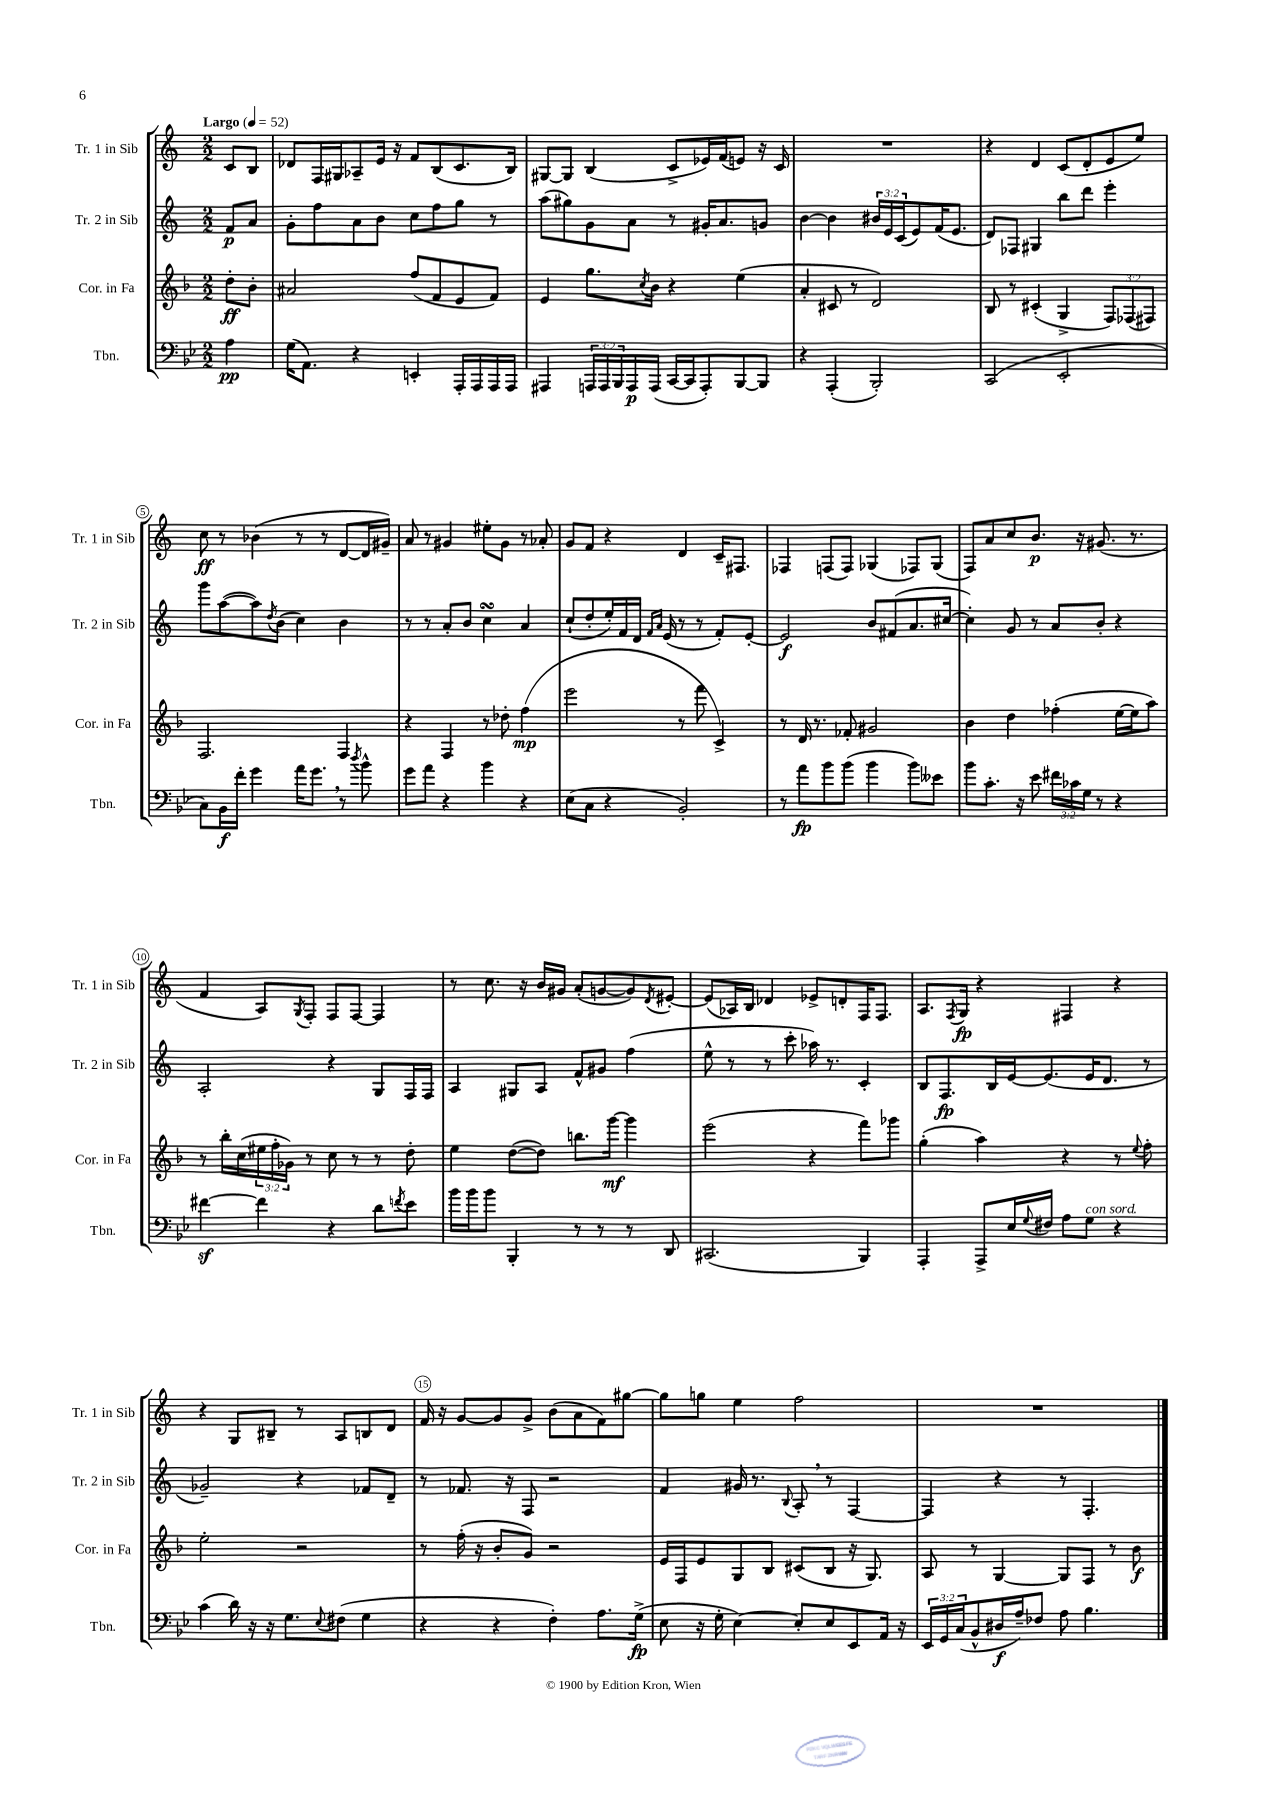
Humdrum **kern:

**kern	**dynam	**kern	**dynam	**kern	**dynam	**kern	**dynam
*part4	*part4	*part3	*part3	*part2	*part2	*part1	*part1
*staff4	*staff4	*staff3	*staff3	*staff2	*staff2	*staff1	*staff1
*I"Tbn.	*	*I"Cor. in Fa	*	*I"Tr. 2 in Sib	*	*I"Tr. 1 in Sib	*
*I'Tbn.	*	*I'Cor. in Fa	*	*I'Tr. 2 in Sib	*	*I'Tr. 1 in Sib	*
*clefF4	*	*clefG2	*	*clefG2	*	*clefG2	*
*k[b-e-]	*	*k[b-]	*	*k[]	*	*k[]	*
*M2/2	*	*M2/2	*	*M2/2	*	*M2/2	*
*MM52	*	*MM52	*	*MM52	*	*MM52	*
=	=	=	=	=	=	=	=
!	!	!	!	!	!	!LO:TX:a:B:t=Largo	!
4A\	pp	8dd'\L	ff	8f/L	p	8c/L	.
.	.	8b-'\J	.	8a/J	.	8B/J	.
=1	=1	=1	=1	=1	=1	=1	=1
(16G\KL	.	2a#X/	.	8g'\L	.	8d-X/L	.
8.AA\J)	.	.	.	.	.	.	.
.	.	.	.	8ff\	.	16F/L	.
.	.	.	.	.	.	16G#X/J	.
4r	.	.	.	8a\	.	8A-X~/	.
.	.	.	.	8b\J	.	16e/Jk	.
.	.	.	.	.	.	16r	.
4EEn'/	.	(8ff/L	.	8cc\L	.	8f/L	.
.	.	8f/	.	8ff\	.	(8B/	.
16AAA'/LL	.	8e/	.	8gg\J	.	8.c/	.
16AAA/	.	.	.	.	.	.	.
16AAA/	.	8f/J)	.	8r	.	.	.
16AAA/JJ	.	.	.	.	.	16B/Jk)	.
=2	=2	=2	=2	=2	=2	=2	=2
4AAA#X/	.	4e/	.	(8aa\L	.	[8G#X/L	.
.	.	.	.	8gg#X\)	.	8G#/J]	.
24AAAn/LL	.	8.gg\L	.	8g\	.	(4B/	.
24AAA/	.	.	.	.	.	.	.
24BBB-/	.	.	.	.	.	.	.
16AAA/	p	.	.	8a\J	.	.	.
.	.	8qcc/	.	.	.	.	.
(16AAA/JJ	.	16b-\Jk	.	.	.	.	.
[16CC/LL	.	4r	.	8r	.	8c^/L	.
16CC/J]	.	.	.	.	.	.	.
8AAA'/)	.	.	.	16g#X'/KL	.	16e-X/L)	.
.	.	.	.	8.a/	.	(16f/J	.
[8BBB-/	.	(4ee\	.	.	.	8en/J)	.
8BBB-/J]	.	.	.	8gn/J	.	16r	.
.	.	.	.	.	.	16c/	.
=3	=3	=3	=3	=3	=3	=3	=3
4r	.	4a'/	.	[4b\	.	1r	.
(4AAA'/	.	8c#X/	.	4b\]	.	.	.
.	.	8r	.	.	.	.	.
2BBB-'/)	.	2d/)	.	24b#X/LL	.	.	.
.	.	.	.	24e/	.	.	.
.	.	.	.	(24c/J	.	.	.
.	.	.	.	8e/)	.	.	.
.	.	.	.	(16f/K	.	.	.
.	.	.	.	8.e/J	.	.	.
=4	=4	=4	=4	=4	=4	=4	=4
(2CC/	.	8B-/	.	8d/L)	.	4r	.
.	.	8r	.	8F-X/J	.	.	.
.	.	(4c#X'/	.	4G#X/	.	4d/	.
2EE-'/	.	4G^/	.	8bb\L	.	(8c/L	.
.	.	.	.	8ddd\J	.	8d'/	.
.	.	12F/L)	.	4eee'\	.	8e/	.
.	.	(12F-X/	.	.	.	.	.
.	.	.	.	.	.	8ee/J)	.
.	.	12F#X/J)	.	.	.	.	.
!!LO:LB:g=z
=5	=5	=5	=5	=5	=5	=5	=5
8C\L)	.	2.F/	.	8ggg\L	.	8cc\	ff
16BB-\L	f	.	.	([8aa\	.	8r	.
16f'\JJ	.	.	.	.	.	.	.
4g\	.	.	.	8aa\])	.	(4b-X\	.
.	.	.	.	8qdd/	.	.	.
.	.	.	.	(8b\J	.	.	.
16a\KL	.	.	.	4cc\)	.	8r	.
8.g,\J	.	.	.	.	.	.	.
.	.	.	.	.	.	8r	.
8r	.	4F/	.	4b\	.	[8d/L	.
8qdd/	.	.	.	.	.	.	.
8b-^^\	.	.	.	.	.	16d/L]	.
.	.	.	.	.	.	16g#X~/JJ)	.
=6	=6	=6	=6	=6	=6	=6	=6
8g\L	.	4r	.	8r	.	8a/	.
8a\J	.	.	.	8r	.	8r	.
4r	.	4F/	.	8a'/L	.	4g#X/	.
.	.	.	.	8b/J	.	.	.
4b-\	.	8r	.	4ccsSSs\	.	8ee#X'\L	.
.	.	8dd-X'\	.	.	.	8g#\J	.
4r	.	(4ff\	mp	4a/	.	8r	.
.	.	.	.	.	.	8a-X'/	.
=7	=7	=7	=7	=7	=7	=7	=7
(8E-\L	.	2eee\	.	(8cc`/L	.	8g/L	.
8C\J	.	.	.	8dd'/	.	8f/J	.
4r	.	.	.	16ee'/L)	.	4r	.
.	.	.	.	16f/	.	.	.
.	.	.	.	16d/JJ	.	.	.
.	.	.	.	16qqf/LL	.	.	.
.	.	.	.	16qqa/JJ	.	.	.
.	.	.	.	(16e/	.	.	.
2BB-'/)	.	8r	.	8r	.	4d/	.
.	.	8fff\	.	8r	.	.	.
.	.	4c^/)	.	8f'/L)	.	16c~/KL	.
.	.	.	.	.	.	8.F#X/J	.
.	.	.	.	[8e'/J	.	.	.
=8	=8	=8	=8	=8	=8	=8	=8
8r	.	8r	.	2e/]	f	4F-X/	.
8a\L	fp	16d/	.	.	.	.	.
.	.	8.r	.	.	.	.	.
8b-\	.	.	.	.	.	(8Fn/L	.
(8b-\J	.	8f-X'/	.	.	.	8F/J)	.
4b-\	.	2g#X/	.	8b/L	.	(4G-X/	.
.	.	.	.	(8f#X/	.	.	.
8b-\L)	.	.	.	8.a/	.	8F-X/L)	.
8e--X\J	.	.	.	.	.	(8G-/J	.
.	.	.	.	[16cc#X/Jk	.	.	.
=9	=9	=9	=9	=9	=9	=9	=9
8b-\L	.	4b-\	.	4cc#'\])	.	8F/L)	.
8.c'\J	.	.	.	.	.	8a/	.
.	.	4dd\	.	8g/	.	8cc/	.
16r	.	.	.	.	.	.	.
8e-\	.	.	.	8r	.	8.b/J	p
24f#X\LL	.	(4ff-X'\	.	8a/L	.	.	.
24c-X\	.	.	.	.	.	.	.
.	.	.	.	.	.	16r	.
24G\JJ	.	.	.	.	.	.	.
8r	.	.	.	8b'/J	.	(8.g#X/	.
4r	.	[16ee\LL	.	4r	.	.	.
.	.	16ee\J]	.	.	.	8.r	.
.	.	8aa\J)	.	.	.	.	.
!!LO:LB:g=z
=10	=10	=10	=10	=10	=10	=10	=10
[4f#Xz\	.	8r	.	2A'/	.	4f/	.
.	.	16bb-'\LL	.	.	.	.	.
.	.	(16cc\	.	.	.	.	.
4f#\]	.	24ee#X\	.	.	.	8A/L)	.
.	.	24ff'\	.	.	.	.	.
.	.	24g-X\JJ)	.	.	.	.	.
.	.	.	.	.	.	8qG/	.
.	.	8r	.	.	.	8F'/J	.
4r	.	8cc\	.	4r	.	8F/L	.
.	.	8r	.	.	.	[8F/J	.
8d\L	.	8r	.	8G/L	.	4F/]	.
8qfn/	.	.	.	.	.	.	.
8e-\J	.	8dd'\	.	16F/L	.	.	.
.	.	.	.	16F/JJ	.	.	.
=11	=11	=11	=11	=11	=11	=11	=11
16b-\LL	.	4ee\	.	4A/	.	8r	.
16b-\J	.	.	.	.	.	.	.
8b-\J	.	.	.	.	.	8.cc\	.
4BBB-'/	.	([8dd\L	.	8G#X/L	.	.	.
.	.	.	.	.	.	16r	.
.	.	8dd\J])	.	8A/J	.	16b/LL	.
.	.	.	.	.	.	16g#X/JJ	.
8r	.	8.bbn\L	.	8f^^/L	.	(8a'/L	.
8r	.	.	.	8g#X/J	.	[8gn/	.
.	.	[16ggg\Jk	mf	.	.	.	.
8r	.	4ggg\]	.	(4ff\	.	8g/])	.
.	.	.	.	.	.	8qd/	.
8DD/	.	.	.	.	.	[8e#X'/J	.
=12	=12	=12	=12	=12	=12	=12	=12
(2.CC#X/	.	(2eee\	.	8ee^^\	.	(8e#/L]	.
.	.	.	.	8r	.	16A-X/L)	.
.	.	.	.	.	.	16B/JJ	.
.	.	.	.	8r	.	4d-X/	.
.	.	.	.	8ccc'\	.	.	.
.	.	4r	.	16aa-X\)	.	8e-X^/L	.
.	.	.	.	8.r	.	.	.
.	.	.	.	.	.	8dn'/	.
4BBB-/)	.	8fff\L)	.	4c'/	.	16F/K	.
.	.	.	.	.	.	8.F/J	.
.	.	8ggg-X\J	.	.	.	.	.
=13	=13	=13	=13	=13	=13	=13	=13
4AAA'/	.	(4gg'\	.	8B/L	.	8.A/L	.
.	.	.	.	8.F/	fp	.	.
.	.	.	.	.	.	8qF/	.
.	.	.	.	.	.	16G/Jk	fp
8AAA^/L	.	4aa\)	.	.	.	4r	.
.	.	.	.	16B/L	.	.	.
16E-/L	.	.	.	[16e/J	.	.	.
8qqG/	.	.	.	.	.	.	.
16F#X/JJ	.	.	.	(8.e/]	.	.	.
8A\L	.	4r	.	.	.	4F#X/	.
!LO:TX:a:i:t=con sord.	!	!	!	!	!	!	!
8G\J	.	.	.	16e/K	.	.	.
.	.	.	.	8.d/J	.	.	.
4r	.	8r	.	.	.	4r	.
.	.	8qqee/	.	.	.	.	.
.	.	8ff'\	.	8r	.	.	.
!!LO:LB:g=z
=14	=14	=14	=14	=14	=14	=14	=14
(4c\	.	2ee'\	.	2g-X~/)	.	4r	.
16d\)	.	.	.	.	.	8G/L	.
16r	.	.	.	.	.	.	.
16r	.	.	.	.	.	8B#X~/J	.
8.G\L	.	.	.	.	.	.	.
.	.	2r	.	4r	.	8r	.
8qqE-/	.	.	.	.	.	.	.
(8F#X\J	.	.	.	.	.	8A/L	.
4G\	.	.	.	8f-X/L	.	8Bn/	.
.	.	.	.	8d~/J	.	8d/J	.
=15	=15	=15	=15	=15	=15	=15	=15
4r	.	8r	.	8r	.	16f/	.
.	.	.	.	.	.	16r	.
.	.	(16ff'\	.	8.f-X/	.	[8g/L	.
.	.	16r	.	.	.	.	.
4r	.	8b-'/L	.	.	.	8g/]	.
.	.	.	.	16r	.	.	.
.	.	8g/J)	.	8F/	.	8g^/J	.
4F'\)	.	2r	.	2r	.	(8b\L	.
.	.	.	.	.	.	8a\	.
8.A\L	.	.	.	.	.	8f\)	.
.	.	.	.	.	.	[8gg#X\J	.
(16G^\Jk	fp	.	.	.	.	.	.
=16	=16	=16	=16	=16	=16	=16	=16
8E-\	.	16e/LL	.	4f/	.	8gg#\L]	.
.	.	16F/J	.	.	.	.	.
16r	.	8e/	.	.	.	8ggn\J	.
16G'\	.	.	.	.	.	.	.
[4E-\)	.	8G/	.	16g#X/	.	4ee\	.
.	.	.	.	8.r	.	.	.
.	.	8B-/J	.	.	.	.	.
.	.	.	.	8qqB/	.	.	.
8E-'/L]	.	(8c#X/L	.	8A',/	.	2ff\	.
8E-/	.	8B-/J	.	8r	.	.	.
8EE-/	.	16r	.	[4F/	.	.	.
.	.	8.G/)	.	.	.	.	.
16AA/Jk	.	.	.	.	.	.	.
16r	.	.	.	.	.	.	.
=17	=17	=17	=17	=17	=17	=17	=17
24EE-/LL	.	8A/	.	4F/]	.	1r	.
24GG/	.	.	.	.	.	.	.
(24C/J	.	.	.	.	.	.	.
8BB-^^/	.	8r	.	.	.	.	.
16D#X/L	f	[4G/	.	4r	.	.	.
16A~/J)	.	.	.	.	.	.	.
8F-X/J	.	.	.	.	.	.	.
8A\	.	8G/L]	.	8r	.	.	.
4.B-\	.	8F/J	.	4.F'/	.	.	.
.	.	8r	.	.	.	.	.
.	.	8b-\	f	.	.	.	.
==	==	==	==	==	==	==	==
*-	*-	*-	*-	*-	*-	*-	*-
